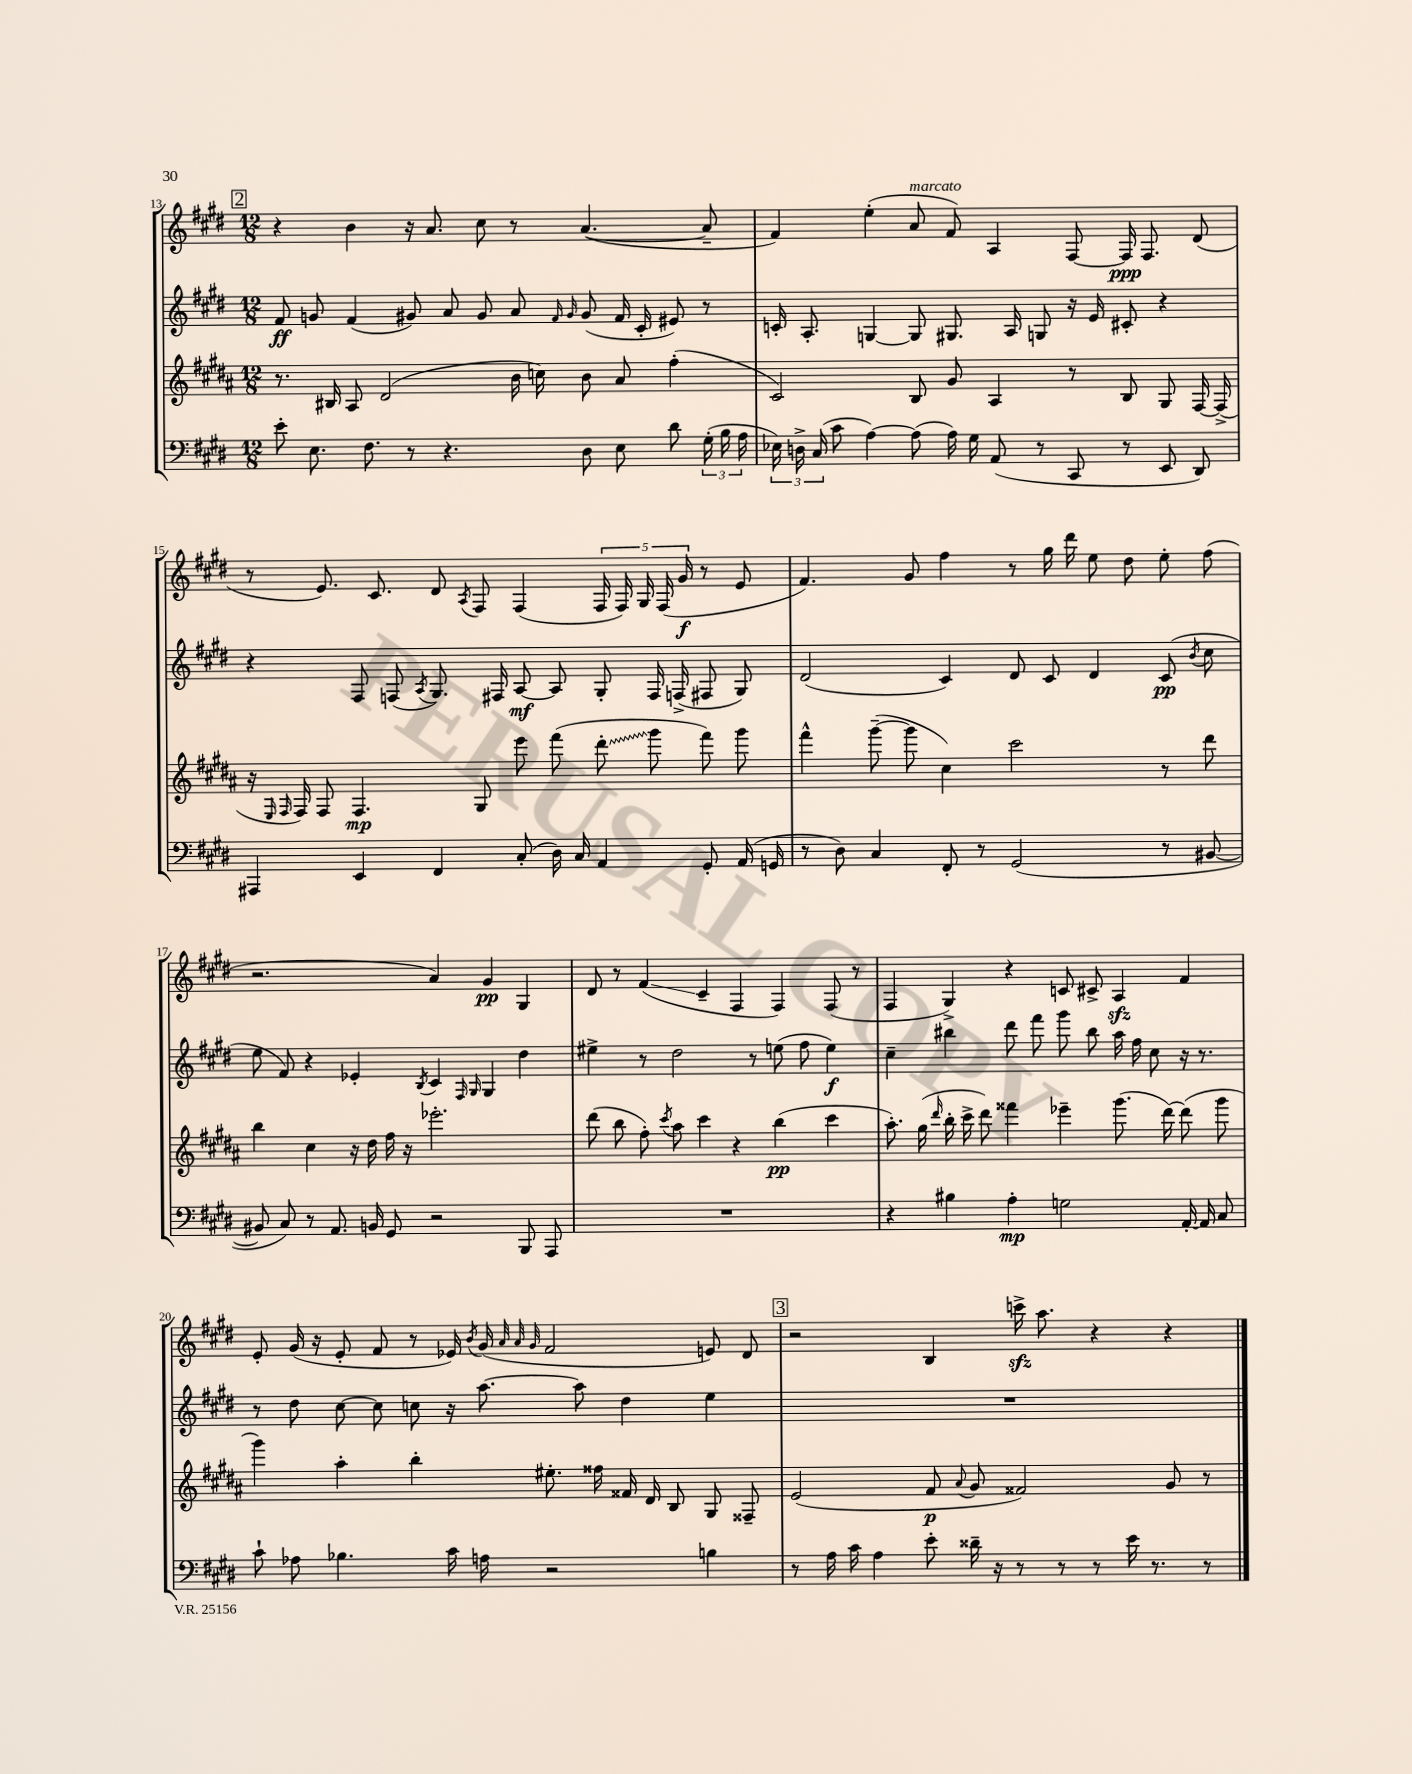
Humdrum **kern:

**kern	**kern	**kern	**kern
*staff4	*staff3	*staff2	*staff1
*clefF4	*clefG2	*clefG2	*clefG2
*k[f#c#g#d#]	*k[f#c#g#d#a#]	*k[f#c#g#d#]	*k[f#c#g#d#]
*M12/8	*M12/8	*M12/8	*M12/8
8e'	8.r	8f#	4r
8.E	.	8g	.
.	16B#	.	.
.	8A#	(4f#	4b
8.F#	.	.	.
.	(2d#	.	.
8r	.	8g#)	16r
.	.	.	8.a
4.r	.	8a	.
.	.	8g#	8cc#
.	16b	8a	8r
.	16cc)	.	.
.	.	16qqf#	.
.	.	16qqg#	.
8D#	8b	(8g#	([4.a
8E	8a#	16f#	.
.	.	16c#'	.
8d#	(4ff#'	8e#)	.
(24G#'	.	8r	8a~]
24B	.	.	.
24A	.	.	.
=	=	=	=
24E-)	2c#)	16c'	4f#)
24D^	.	.	.
.	.	8.A'	.
(24C#	.	.	.
8c#	.	.	.
[4A)	.	[4G	(4ee'
(8A]	8B	8G]	8a
16A)	8g#	8.G#	8f#)
16G#	.	.	.
(8AA	4A#	.	4A
.	.	16A	.
8r	.	8G	.
8CC#	8r	16r	[8F#
.	.	16e	.
8r	8B	8c#'	16F#]
.	.	.	8.F#
8EE	8G#	4r	.
8DD#)	[16F#	.	(8d#
.	(16F#^]	.	.
=	=	=	=
4AAA#	16r	4r	8r
.	16qqE	.	.
.	16qqF#	.	.
.	16F#)	.	.
.	8F#	.	8.e)
4EE	4.F#	8F#	.
.	.	.	8.c#
.	.	(8F	.
.	.	8qA	.
4FF#	.	8.G#)	8d#
.	.	.	8qA
.	8G#	.	8F#
.	.	16F#	.
(8C#'	8eee	[8A	(4F#
16D#)	(8fff#	8A]	.
16C#	.	.	.
4AA	8ddd#'	8G#'	20F#
.	.	.	20F#)
.	.	.	20G#
.	8ggg#	16F#	.
.	.	.	(20F#
.	.	(16F^	.
.	.	.	20g#
8GG#'	8fff#)	8F#	8r
(16AA	8ggg#	8G#)	8e
16GG	.	.	.
=	=	=	=
8r	4fff#^^	(2d#	4.f#)
8D#)	.	.	.
4C#	([8ggg#~	.	.
.	8ggg#]	.	8g#
8FF#'	4cc#)	4c#)	4ff#
8r	.	.	.
(2GG#	2ccc#	8d#	8r
.	.	8c#	16gg#
.	.	.	16ddd#
.	.	4d#	8ee
.	.	.	8dd#
8r	8r	(8c#	8ee'
.	.	8qb	.
[8BB#	8ddd#	8cc#	(8ff#
=	=	=	=
8BB#]	4bb	8ee	2.r
8C#)	.	8f#)	.
8r	4cc#	4r	.
8.AA	.	.	.
.	16r	4e-'	.
16BB	16dd#	.	.
8GG#	16ff#	.	.
.	16r	.	.
.	.	8qB	.
2r	2.eee-'	4c#	4a)
.	.	16qqF#	.
.	.	16qqG#	.
.	.	4G#	4g#
8BBB	.	4dd#	4G#
8AAA	.	.	.
=	=	=	=
1.r	(8ddd#	4ee#^	8d#
.	8bb	.	8r
.	8ff#')	8r	(4f#
.	8qccc#	.	.
.	8aa#	2dd#	.
.	4ccc#	.	4c#~
.	4r	.	4F#
.	.	8r	.
.	(4bb	(8ee	4F#)
.	.	8ff#	.
.	4ccc#	4ee)	(8F#
.	.	.	8r
=	=	=	=
4r	8.aa#')	4cc#~	4F#
.	(16gg#	.	.
.	16qqddd#	.	.
4B#	16bb'	4bb#	4G#^)
.	16ccc#^	.	.
.	8ddd#)	.	.
4A'	4fff##	8ddd#	4r
.	.	8fff#	.
2G	4eee-~	8ggg#	8c
.	.	8bb#	8c#^
.	(8.ggg#	16aa	4A
.	.	16ff#	.
.	.	8cc#	.
.	[16ddd#)	.	.
[16AA'	(8ddd#]	16r	4f#
16AA]	.	8.r	.
8C#	8ggg#	.	.
=	=	=	=
8c#`	4ggg#)	8r	8e'
8A-	.	8dd#	(16g#
.	.	.	16r
4.B-	4aa#'	[8cc#	8e'
.	.	8cc#]	8f#
.	4bb'	8cc	8r
16c#	.	16r	16e-)
.	.	.	8qb
16A	.	[8.aa	(16g#
.	.	.	32qqa
.	.	.	32qqa
.	.	.	32qqg#
2r	8.ee#'	.	2f#
.	.	8aa]	.
.	16ff##	.	.
.	16f##	4dd#	.
.	16d#	.	.
.	8B	.	.
4B	8G#	4ee	8e)
.	8F##~	.	8d#
=	=	=	=
8r	(2e	1.r	2r
16A	.	.	.
16c#	.	.	.
4A	.	.	.
8e'	8f#	.	4B
.	8qqa#	.	.
16d##~	8g#	.	.
16r	.	.	.
8r	2f##)	.	16ccc^
.	.	.	8.aa
8r	.	.	.
8r	.	.	4r
16e	.	.	.
8.r	.	.	.
.	8g#	.	4r
8r	8r	.	.
==	==	==	==
*-	*-	*-	*-
